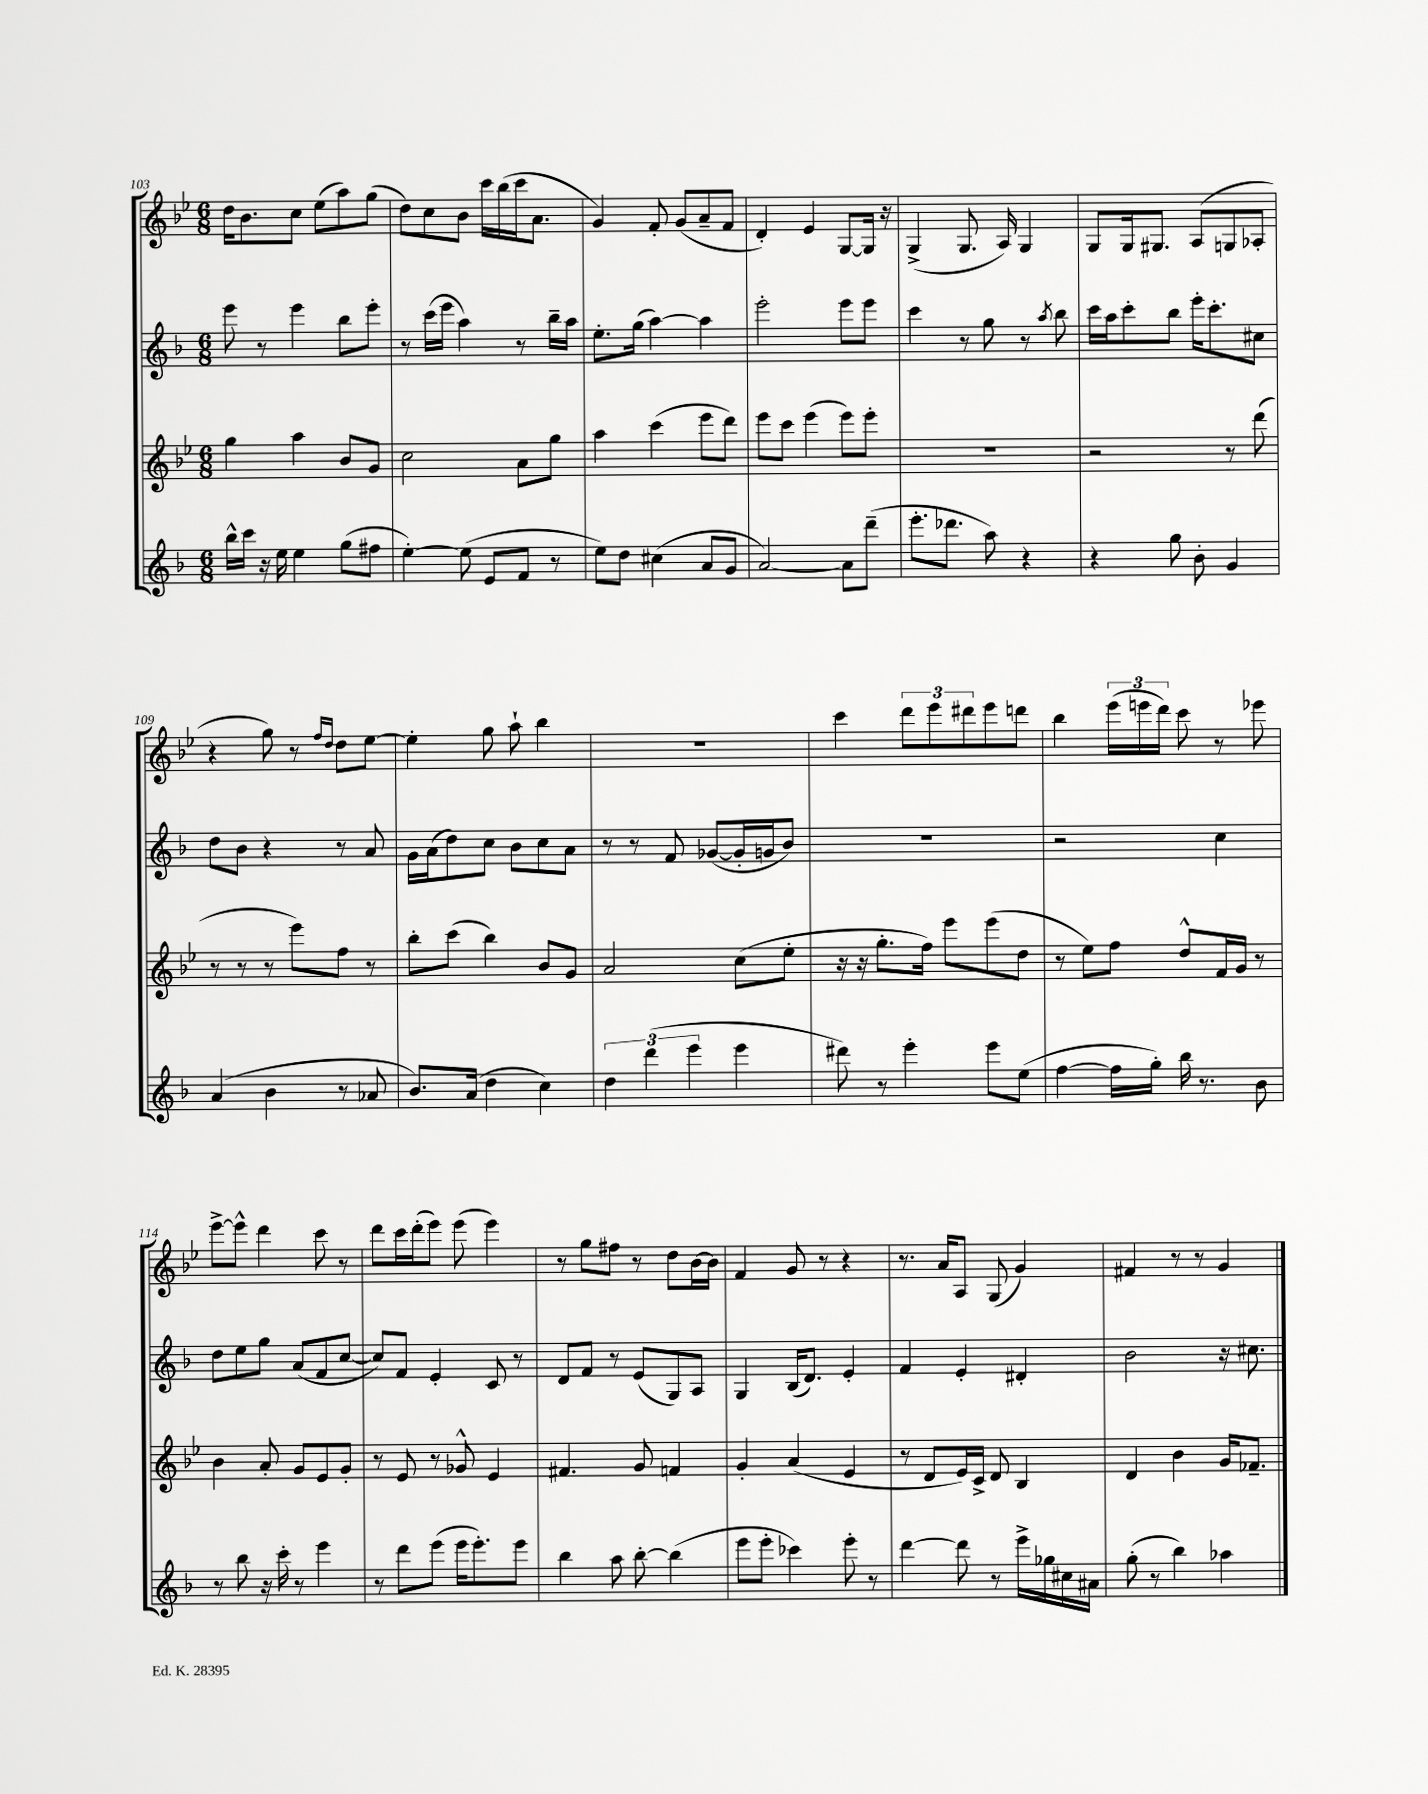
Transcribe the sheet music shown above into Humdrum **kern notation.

**kern	**kern	**kern	**kern
*part4	*part3	*part2	*part1
*staff4	*staff3	*staff2	*staff1
*clefG2	*clefG2	*clefG2	*clefG2
*k[b-]	*k[b-e-]	*k[b-]	*k[b-e-]
*M6/8	*M6/8	*M6/8	*M6/8
=103	=103	=103	=103
16bb-^^\LL	4gg\	8eee\	16dd\KL
16ccc\JJ	.	.	8.b-\
16r	.	8r	.
16ee\	.	.	.
4ee\	4aa\	4eee\	8cc\J
.	.	.	(8ee-\L
(8gg\L	8b-/L	8bb-\L	8aa\)
8ff#X\J	8g/J	8eee'\J	(8gg\J
=104	=104	=104	=104
[4ee'\)	2cc\	8r	8dd\L)
.	.	(16ccc\LL	8cc\
.	.	16eee\JJ	.
(8ee\]	.	4aa\)	8b-\J
8e/L	.	.	16ccc\LL
.	.	.	(16bb-\
8f/J	8a\L	8r	16ccc\J
.	.	.	8.a\J
8r	8gg\J	16bb-~\LL	.
.	.	16aa\JJ	.
=105	=105	=105	=105
8ee\L)	4aa\	8.ee'\L	4g/)
8dd\J	.	.	.
.	.	(16gg\Jk	.
(4cc#X\	(4ccc\	[4aa\)	8f'/
.	.	.	(8g/L
8a/L	8eee-\L	4aa\]	8a~/
8g/J	8ddd\J)	.	8f/J
=106	=106	=106	=106
[2a/)	8eee-\L	2eee'\	4d'/)
.	8ccc\J	.	.
.	(4eee-\	.	4e-/
8a\L]	8eee-\L)	8eee\L	[8G/L
(8ddd~\J	8eee-'\J	8eee\J	16G/Jk]
.	.	.	16r
=107	=107	=107	=107
8.eee'\L	2.r	4ccc\	(4G^/
8.ddd-X\J	.	.	.
.	.	8r	8.G/
8aa\)	.	8gg\	.
.	.	.	16A/)
4r	.	8r	4G/
.	.	8qaa/	.
.	.	8bb-\	.
=108	=108	=108	=108
4r	2r	16ccc\LL	8G/L
.	.	16aa\J	.
.	.	8ccc'\	16G/k
.	.	.	8.G#X/J
8gg\	.	8bb-\J	.
8b-'\	.	16eee'\KL	(8A/L
.	.	8.ccc'\	.
4g/	8r	.	8Gn/
.	(8ddd\	8cc#X\J	8A-X'/J
!!LO:LB:g=z
=109	=109	=109	=109
(4a/	8r	8dd\L	4r
.	8r	8b-\J	.
4b-\	8r	4r	8gg\)
.	8eee-\L)	.	8r
.	.	.	16qqff/LL
.	.	.	16qqdd/JJ
8r	8ff\J	8r	8dd\L
8a-X/	8r	8a/	[8ee-\J
=110	=110	=110	=110
8.b-/L)	8bb-'\L	16g\LL	4ee-'\]
.	.	(16a\J	.
.	(8ccc\J	8dd\)	.
(16a/Jk	.	.	.
4dd\	4bb-\)	8cc\J	8gg\
.	.	8b-\L	8aa`\
4cc\)	8b-/L	8cc\	4bb-\
.	8g/J	8a\J	.
=111	=111	=111	=111
6dd\	2a/	8r	2.r
.	.	8r	.
(6ddd\	.	.	.
.	.	8f/	.
6eee\	.	.	.
.	.	([8g-X/L	.
4eee\	(8cc\L	16g-'/L]	.
.	.	16gn/J	.
.	8ee-'\J	8b-/J)	.
=112	=112	=112	=112
8ddd#X\)	16r	2.r	4ccc\
.	16r	.	.
8r	8.gg'\L	.	.
4eee'\	.	.	12ddd\L
.	16ff\Jk)	.	.
.	.	.	12eee-\
.	8eee-\L	.	.
.	.	.	12ddd#X\
8eee\L	(8eee-\	.	8eee-\
(8ee\J	8dd\J	.	8dddn\J
=113	=113	=113	=113
[4ff\	8r	2r	4bb-\
.	8ee-\L)	.	.
16ff\LL]	8ff\J	.	(24eee-\LL
.	.	.	24eeen\
16gg'\JJ)	.	.	.
.	.	.	24ddd\JJ)
16bb-\	8dd^^/L	.	8ccc\
8.r	.	.	.
.	16f/L	4cc\	8r
.	16g/JJ	.	.
8b-\	8r	.	8eee-X\
!!LO:LB:g=z
=114	=114	=114	=114
8r	4b-\	8dd\L	[8eee-^\L
8bb-\	.	8ee\	8eee-^^\J]
16r	8a'/	8gg\J	4ddd\
16ccc'\	.	.	.
8r	8g/L	(8a/L	.
4eee\	8e-/	8f/	8ccc\
.	8g'/J	[8cc/J	8r
=115	=115	=115	=115
8r	8r	8cc/L])	8ddd\L
8ddd\L	8e-/	8f/J	16ccc\L
.	.	.	(16ddd'\J
(8eee\J	8r	4e'/	8eee-\J)
16eee\KL	8g-X^^/	.	(8eee-\
8.eee'\)	.	.	.
.	4e-/	8c/	4eee-\)
8eee\J	.	8r	.
=116	=116	=116	=116
4bb-\	4.f#X/	8d/L	8r
.	.	8f/J	8gg\L
8aa\	.	8r	8ff#X\J
[8bb-'\	8g/	(8e/L	8r
(4bb-\]	4fn/	8G/)	8dd\L
.	.	8A/J	[16b-\L
.	.	.	16b-\JJ]
=117	=117	=117	=117
8eee\L	4g'/	4G/	4f/
8eee'\J	.	.	.
4ccc-X\)	(4a/	(16B-/KL	8g/
.	.	8.d/J)	.
.	.	.	8r
8eee'\	4e-/	4e'/	4r
8r	.	.	.
=118	=118	=118	=118
[4ddd\	8r	4f/	8.r
.	8d/L	.	.
.	.	.	16a/KL
8ddd\]	16e-/L)	4e'/	8A/J
.	16c^/JJ	.	.
8r	8d/	.	(8G/
16eee^\LL	4B-/	4d#X'/	4g/)
16gg-X\	.	.	.
16cc#X\	.	.	.
16a#X\JJ	.	.	.
=119	=119	=119	=119
(8gg'\	4d/	2b-\	4f#X/
8r	.	.	.
4bb-\)	4b-\	.	8r
.	.	.	8r
4aa-X\	16g/KL	16r	4g/
.	8.f-X~/J	8.cc#X\	.
==	==	==	==
*-	*-	*-	*-
